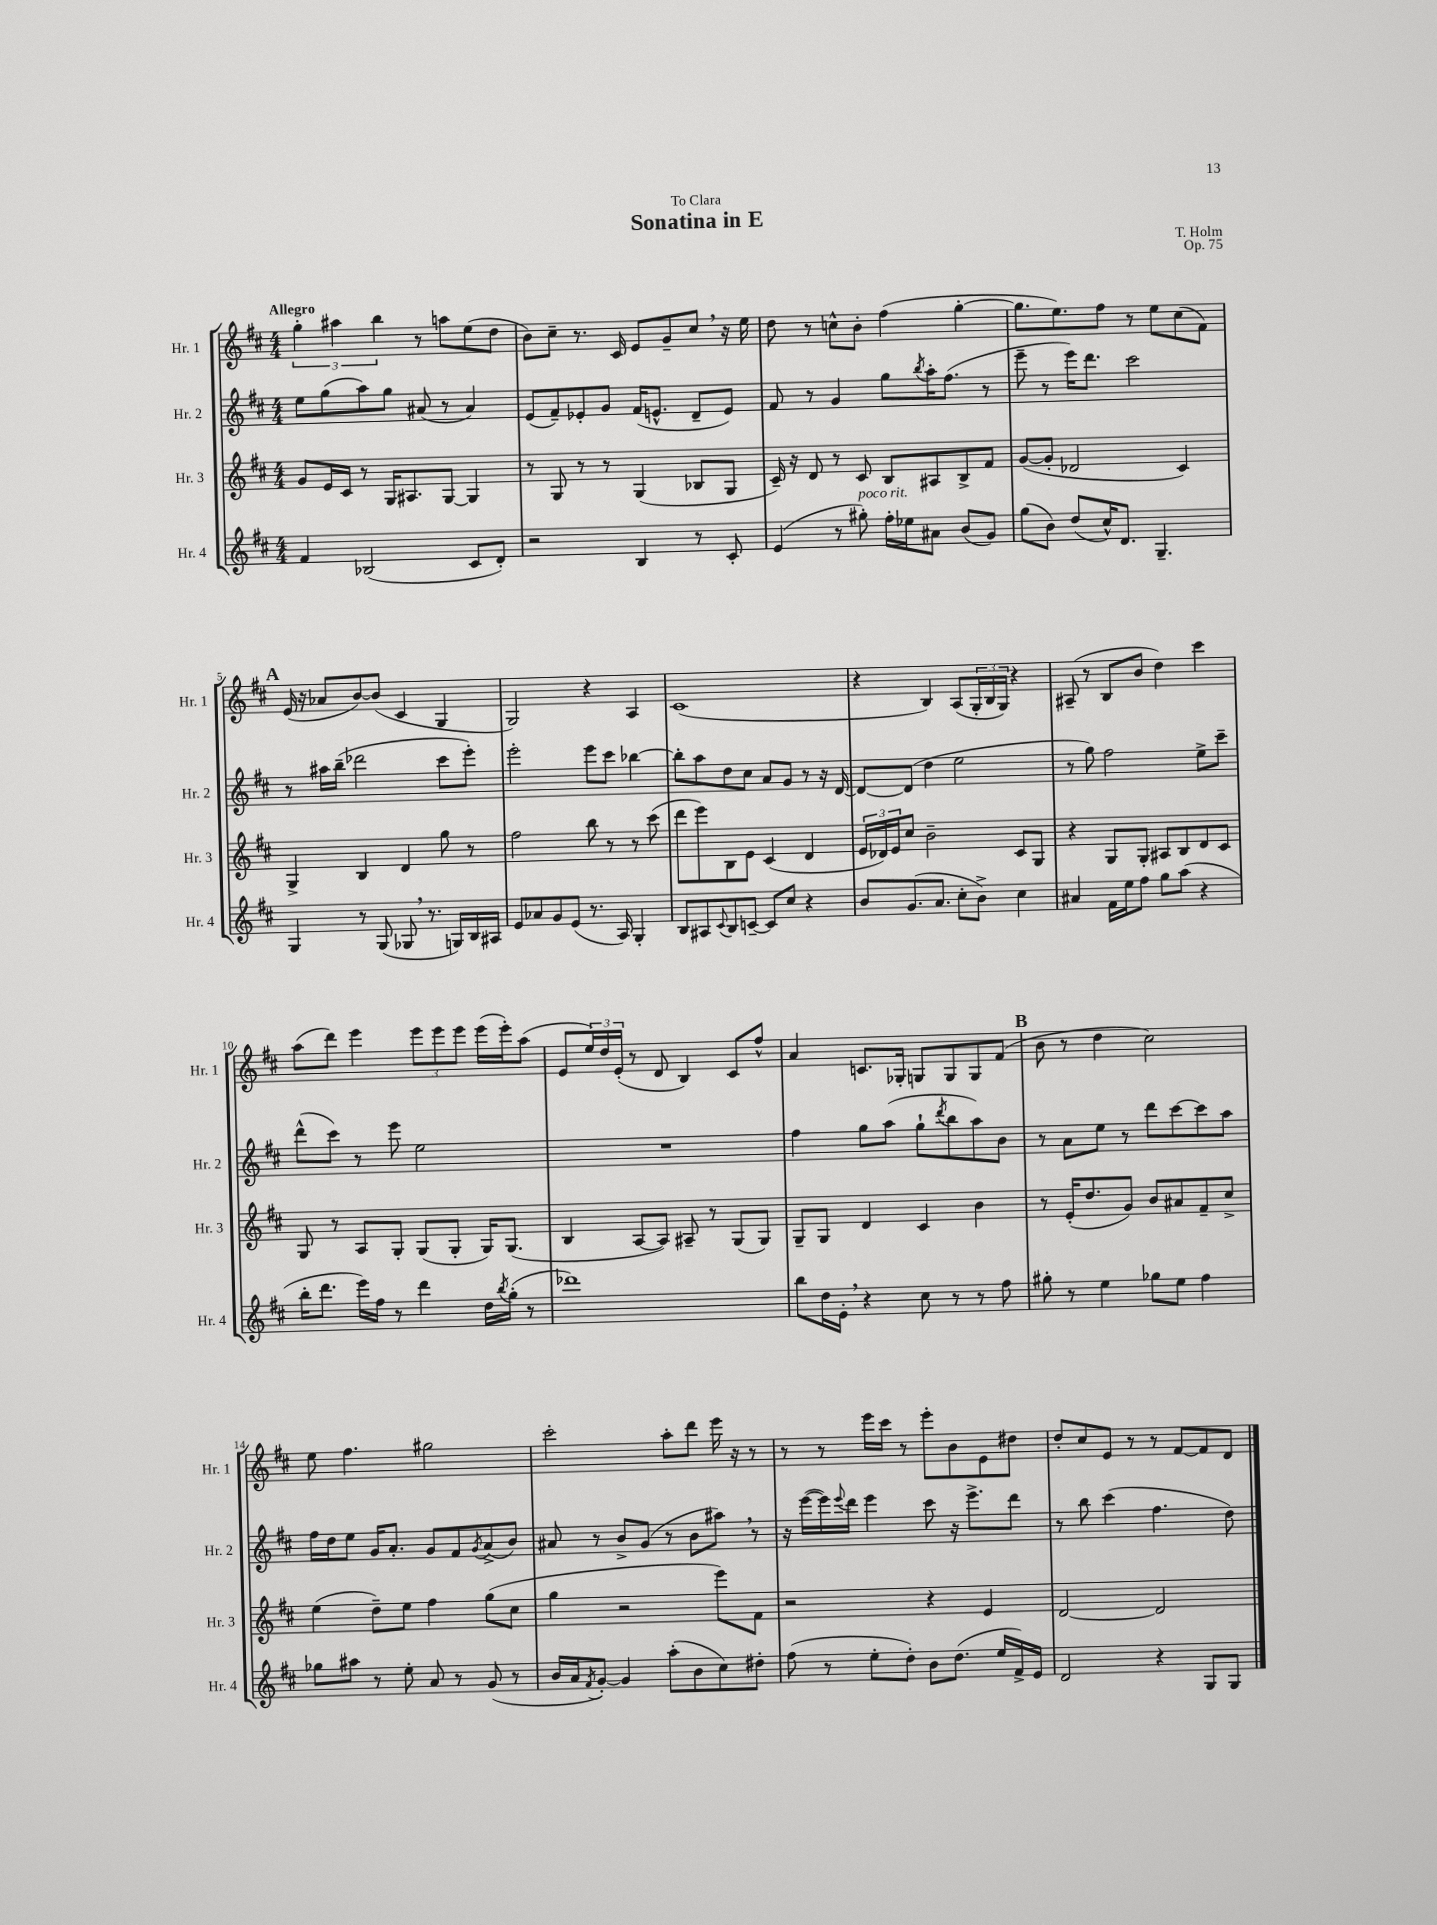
\header { title = "Sonatina in E" composer = "T. Holm" dedication = "To Clara" opus = "Op. 75" }
<<
\new StaffGroup <<
\new Staff = "s0" \with { instrumentName = "Hr. 1" shortInstrumentName = "Hr. 1" } {
    \clef treble \key d \major \numericTimeSignature \time 4/4 \tempo "Allegro"
    \tuplet 3/2 { g''4-. ais''4 b''4 } r8 a''8 e''8( d''8 |
    b'8) cis''8-- r8. cis'16 e'8 g'8-- cis''8 \breathe r16 e''16 |
    d''8 r8 c''8-^ b'8-. fis''4( g''4~-. |
    g''8. e''8.) fis''8 r8 e''8 cis''8( fis'8) |
    \mark \markup { \bold "A" } e'16( r16 aes'8 b'8~) b'8( cis'4 g4 |
    g2) r4 a4 |
    cis'1( |
    r4 b4) a8( \tuplet 3/2 { g16-. b16 g16) } r4 |
    ais8--( r8 b8 b'8 d''4) cis'''4 |
    a''8( d'''8) e'''4 \tuplet 3/2 { e'''8 e'''8 e'''8 } e'''16( e'''16-.) a''8( |
    e'8 \tuplet 3/2 { e''16) d''16 e'16-.( } r8 d'8 b4) cis'8 fis''8-^ |
    a'4 c'8. ges16-. g8 g8 g8 fis'8( |
    \mark \markup { \bold "B" } b'8 r8 d''4 cis''2) |
    e''8 fis''4. gis''2 |
    cis'''2-. a''8-. d'''8 e'''16 r16 r8 |
    r8 r8 e'''16 cis'''16 r8 e'''8-. b'8 e'8 dis''8 |
    d''8-. cis''8 e'8 r8 r8 fis'8~ fis'8 d'8 \bar "|." |
}
\new Staff = "s1" \with { instrumentName = "Hr. 2" shortInstrumentName = "Hr. 2" } {
    \clef treble \key d \major \numericTimeSignature \time 4/4
    e''8 g''8( a''8) g''8 ais'8( r8 ais'4) |
    e'8( fis'8--) ees'8-. g'8 fis'16( e'8.-^ d'8-- e'8) |
    fis'8 r8 g'4 g''8 \acciaccatura { b''8 } a''16-. fis''8.( r8 |
    e'''8-- r8 e'''16) d'''8. cis'''2 |
    \mark \markup { \bold "A" } r8 ais''16 b''16--( des'''2 cis'''8 e'''8-.) |
    e'''2-. e'''8 cis'''8 bes''4~ |
    bes''8-. a''8 d''8 cis''8 a'8 g'8 r8 r16 d'16~ |
    d'8~ d'8( d''4 e''2 |
    r8 g''8) fis''2 e''8-> cis'''8-- |
    d'''8-^( cis'''8) r8 e'''8 e''2 |
    R1 |
    fis''4 g''8 a''8( g''8-! \acciaccatura { d'''8 } b''8 a''8) b'8 |
    \mark \markup { \bold "B" } r8 a'8 e''8 r8 d'''8 cis'''8~ cis'''8 a''8 |
    fis''16 d''16 e''8 g'16 a'8.-. g'8 fis'8 \acciaccatura { g'8 } a'8->( b'8) |
    ais'8 r8 b'8-> g'8( r8 b'8 ais''8) \breathe r8 |
    r16 e'''16~( e'''16) \appoggiatura { e'''8 } d'''16 e'''4 cis'''8 r16 e'''8.-> d'''8 |
    r8 b''8 cis'''4( fis''4. d''8) \bar "|." |
}
\new Staff = "s2" \with { instrumentName = "Hr. 3" shortInstrumentName = "Hr. 3" } {
    \clef treble \key d \major \numericTimeSignature \time 4/4
    g'8 e'16 cis'16 r8 g16 ais8. g8~ g4 |
    r8 g8 r8 r8 g4( bes8 g8 |
    cis'16--) r16 d'8 r8 cis'8 b8 ais8 b8-> fis'8 |
    g'8~( g'8-. des'2 cis'4) |
    \mark \markup { \bold "A" } g4-> b4 d'4 g''8 r8 |
    fis''2 b''8 r8 r8 cis'''8( |
    d'''8 e'''8) b8 e'8 cis'4( d'4 |
    \tuplet 3/2 { e'16 des'16) e'16 } cis''8 b'2-- cis'8 g8 |
    r4 g8 g8-. ais8 b8 d'8 cis'8 |
    g8 r8 a8 g8-. g8( g8-. g16) g8.( |
    b4 a8~ a8) ais8-- r8 g8( g8) |
    g8-- g8 d'4 cis'4 b'4 |
    \mark \markup { \bold "B" } r8 e'16-.( d''8. g'8) b'8 ais'8 fis'8-- cis''8-> |
    e''4( d''8--) e''8 fis''4 g''8( cis''8 |
    g''4 r2 e'''8) fis'8 |
    r2 r4 e'4 |
    d'2~ d'2 \bar "|." |
}
\new Staff = "s3" \with { instrumentName = "Hr. 4" shortInstrumentName = "Hr. 4" } {
    \clef treble \key d \major \numericTimeSignature \time 4/4
    fis'4 bes2( cis'8 d'8-.) |
    r2 b4 r8 cis'8-. |
    e'4( r8 gis''8-.^\markup { \italic "poco rit." }) fis''16-. ees''16 ais'8 b'8( g'8) |
    g''8( b'8) d''8( cis''16-^) d'8. g4.-- |
    \mark \markup { \bold "A" } g4 r8 g8( ges8 \breathe r8. g16) b16 ais16 |
    e'8 aes'8 g'8 e'8( r8. a16) g4-. |
    b8 ais8 \appoggiatura { cis'8 } b8 c'8~-- c'8 cis''8 r4 |
    b'8 g'8.( a'8. cis''8-. b'8->) cis''4 |
    ais'4 fis'16 e''16 fis''8 g''8 a''8( r4 |
    b''16-. d'''8. e'''16) fis''16 r8 d'''4 d''16 \acciaccatura { b''8 } g''16-.( r8 |
    des'''1) |
    b''8 d''16 e'16-. \breathe r4 cis''8 r8 r8 fis''8 |
    \mark \markup { \bold "B" } gis''8-. r8 e''4 ges''8 e''8 fis''4 |
    ges''8 ais''8 r8 e''8-. a'8 r8 g'8( r8 |
    b'16 a'16 \acciaccatura { fis'8 } g'8~-.) g'4 a''8-.( b'8 cis''8) dis''8-. |
    fis''8( r8 e''8-. d''8-.) b'8 d''8.( e''16 fis'16->) e'16 |
    d'2 r4 g8 g8 \bar "|." |
}
>>
>>
